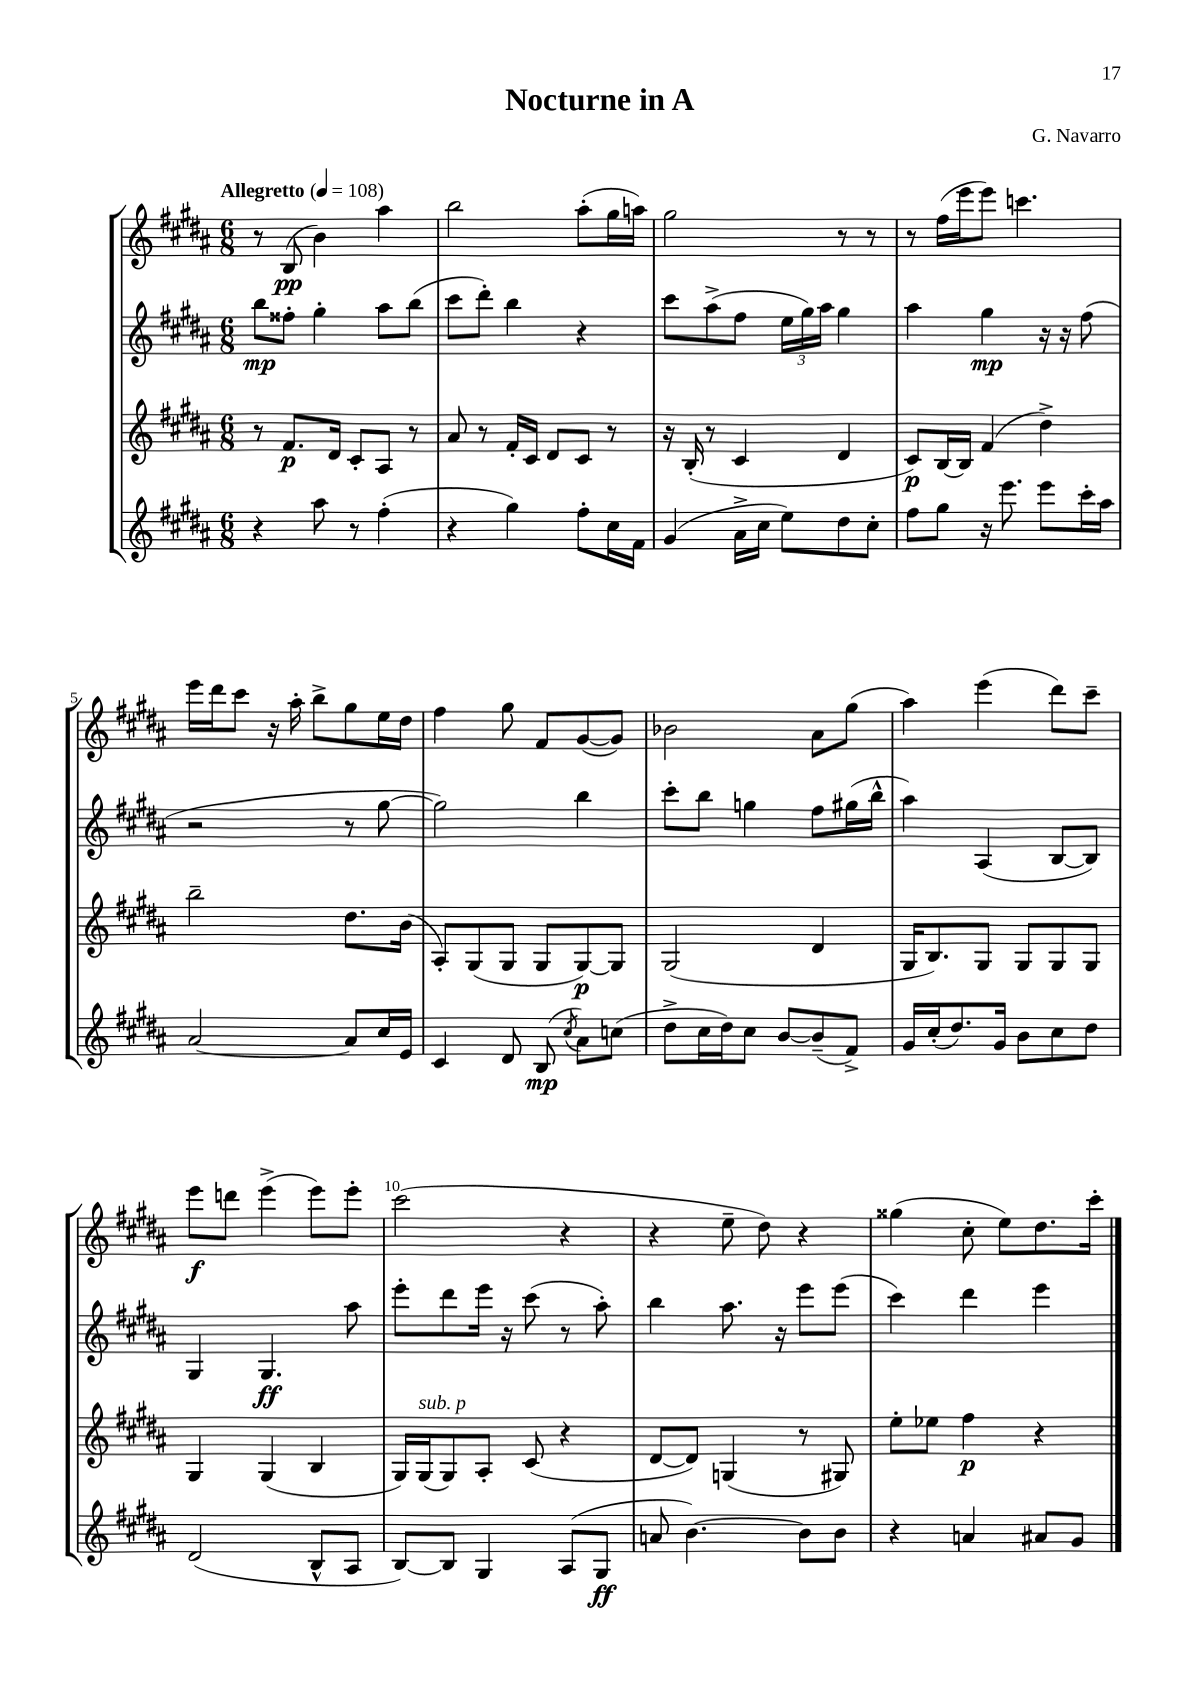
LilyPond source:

\header { title = "Nocturne in A" composer = "G. Navarro" }
<<
\new StaffGroup <<
\new Staff = "s0" {
    \clef treble \key b \major \numericTimeSignature \time 6/8 \tempo "Allegretto" 4 = 108
    \autoBeamOff r8 b8\pp( b'4) ais''4 |
    b''2 ais''8[-.( gis''16 a''16]) |
    gis''2 r8 r8 |
    r8 fis''16[( e'''16 e'''8]) c'''4. |
    e'''16[ dis'''16 cis'''8] r16 ais''16-. b''8[-> gis''8 e''16 dis''16] |
    fis''4 gis''8 fis'8[ gis'8~( gis'8]) |
    bes'2 ais'8[ gis''8]( |
    ais''4) e'''4( dis'''8[) cis'''8]-- |
    e'''8[\f d'''8] e'''4->( e'''8[) e'''8]-. |
    cis'''2( r4 |
    r4 e''8-- dis''8) r4 |
    gisis''4( cis''8-. e''8[) dis''8. cis'''16]-. \bar "|." |
}
\new Staff = "s1" {
    \clef treble \key b \major \numericTimeSignature \time 6/8
    \autoBeamOff b''8[\mp fisis''8]-. gis''4-. ais''8[ b''8]( |
    cis'''8[ dis'''8]-.) b''4 r4 |
    cis'''8[ ais''8->( fis''8] \tuplet 3/2 { e''16[ gis''16) ais''16] } gis''4 |
    ais''4 gis''4\mp r16 r16 fis''8( |
    r2 r8 gis''8~ |
    gis''2) b''4 |
    cis'''8[-. b''8] g''4 fis''8[ gis''16( b''16]-^ |
    ais''4) ais4( b8[~ b8]) |
    gis4 gis4.\ff ais''8 |
    e'''8[-. dis'''8 e'''16] r16 cis'''8( r8 ais''8-.) |
    b''4 ais''8. r16 e'''8[ e'''8]( |
    cis'''4) dis'''4 e'''4 \bar "|." |
}
\new Staff = "s2" {
    \clef treble \key b \major \numericTimeSignature \time 6/8
    \autoBeamOff r8 fis'8.[\p dis'16] cis'8[-. ais8] r8 |
    ais'8 r8 fis'16[-. cis'16] dis'8[ cis'8] r8 |
    r16 b16-.( r8 cis'4 dis'4 |
    cis'8[\p) b16~ b16] fis'4( dis''4->) |
    b''2-- dis''8.[ b'16]( |
    ais8[-.) gis8( gis8] gis8[ gis8~\p) gis8] |
    gis2( dis'4 |
    gis16[ b8.) gis8] gis8[ gis8 gis8] |
    gis4 gis4( b4 |
    gis16[) gis16^\markup { \italic "sub. p" }( gis8) ais8]-. cis'8( r4 |
    dis'8[~ dis'8]) g4( r8 gis8) |
    e''8[-. ees''8] fis''4\p r4 \bar "|." |
}
\new Staff = "s3" {
    \clef treble \key b \major \numericTimeSignature \time 6/8
    \autoBeamOff r4 ais''8 r8 fis''4-.( |
    r4 gis''4) fis''8[-. cis''16 fis'16] |
    gis'4( ais'16[-> cis''16] e''8[) dis''8 cis''8]-. |
    fis''8[ gis''8] r16 e'''8. e'''8[ cis'''16-. ais''16] |
    ais'2~ ais'8[ cis''16 e'16] |
    cis'4 dis'8 b8\mp( \acciaccatura { cis''8 } ais'8[) c''8]( |
    dis''8[-> cis''16 dis''16) cis''8] b'8[~ b'8--( fis'8]->) |
    gis'16[ cis''16-.( dis''8.) gis'16] b'8[ cis''8 dis''8] |
    dis'2( b8[-^ ais8] |
    b8[~) b8] gis4 ais8[( gis8]\ff |
    a'8 b'4.~) b'8[ b'8] |
    r4 a'4 ais'8[ gis'8] \bar "|." |
}
>>
>>
\layout { \context { \Score \override BarNumber.break-visibility = ##(#f #t #t) barNumberVisibility = #(every-nth-bar-number-visible 5) } }
